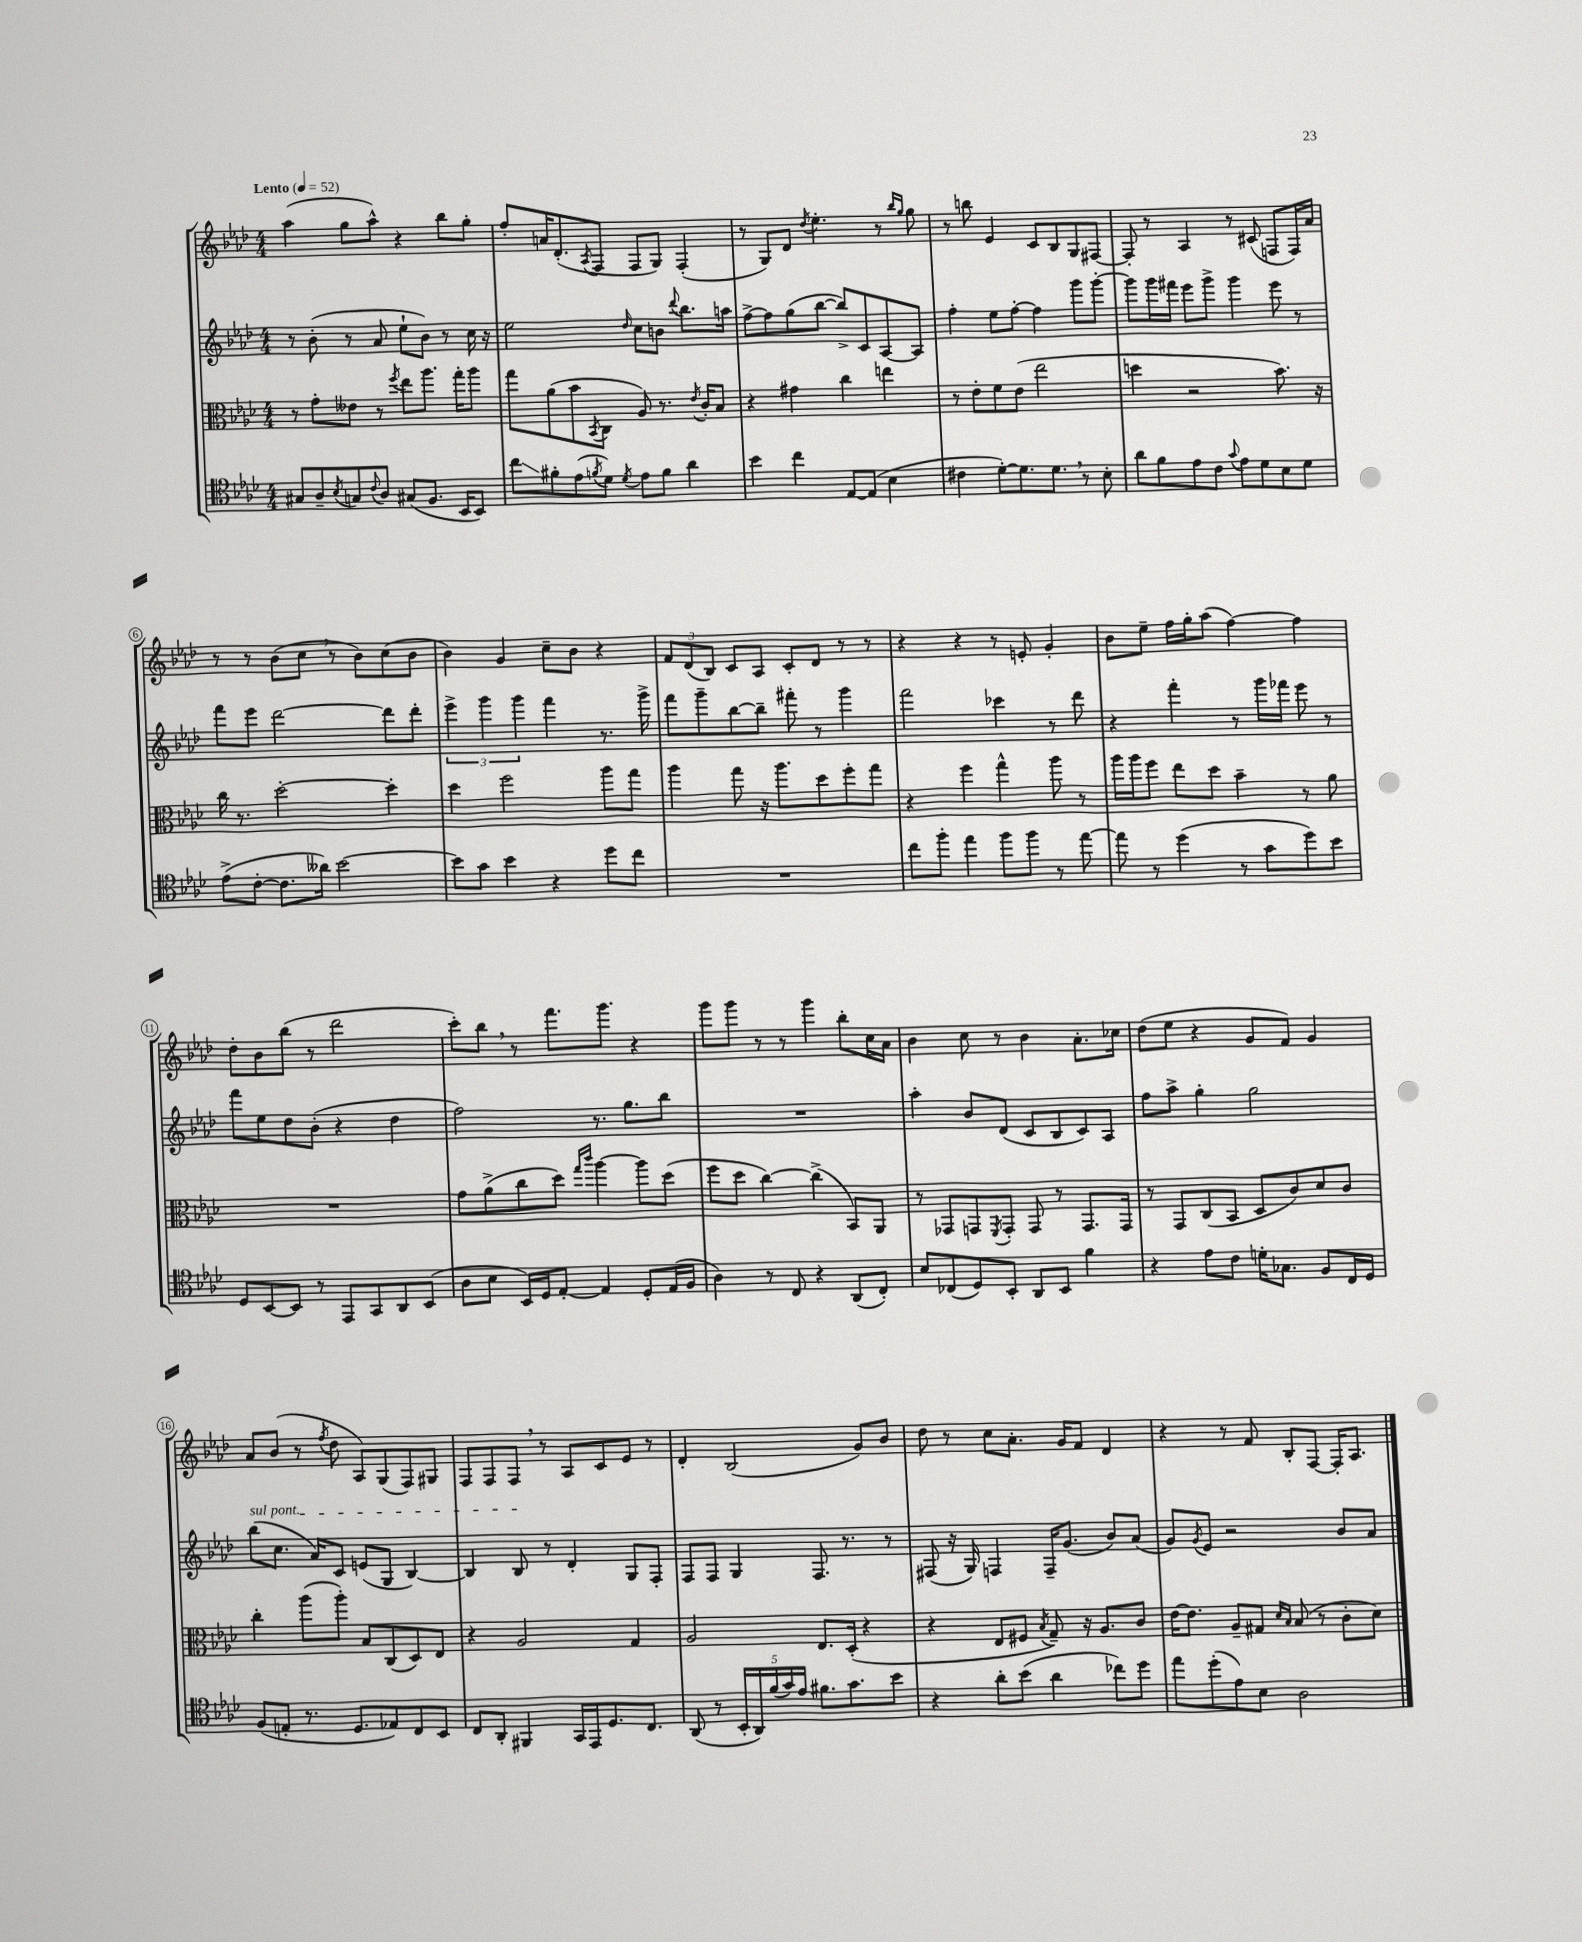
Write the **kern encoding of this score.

**kern	**kern	**kern	**kern
*staff4	*staff3	*staff2	*staff1
*clefC4	*clefC3	*clefG2	*clefG2
*k[b-e-a-d-]	*k[b-e-a-d-]	*k[b-e-a-d-]	*k[b-e-a-d-]
*M4/4	*M4/4	*M4/4	*M4/4
*MM52	*MM52	*MM52	*MM52
8G#/L	8r	8r	(4aa-\
8A-~/	8g'\L	(8b-'\	.
8qB-/	.	.	.
8G/	8e--\J	8r	8gg\L
8qqc/	.	.	.
8A-/J	8r	8a-/	8aa-^^\J)
.	8qff/	.	.
(8G#/L	8ee-\L	8ee-`\L	4r
8.F/J	8.aa-\J	8b-\J)	.
.	.	8r	8bb-\L
16BB-/LK	16gg'\LK	.	.
8BB-/J)	8aa-\J	16cc\	8gg'\J
.	.	16r	.
=	=	=	=
8cc\L	8gg\L	2ee-\	8ff'/L
8f#'\	(8a-\	.	16a/K
.	.	.	(8.d-'/
(8e-\	8b-\	.	.
8qf/	8qBB-/	.	8qA-/
8d-\J)	8C\J	.	8F/J
8qd-/	.	16qqdd-/	.
8e-\L	8A-/)	8cc\L	8F/L
8f\J	8.r	8b\J	8G/J)
.	.	8qqddd-/	.
4a-\	.	8.bb-\L	(4F'/
.	8qe-/	.	.
.	16c'/LK	.	.
.	8B-/J	.	.
.	.	16aa\Jk	.
=	=	=	=
4b-\	4r	[8ff^\L	8r
.	.	8ff\]	8G/L)
4cc\	4g#\	(8gg\	8d-/J
.	.	.	8qdd-/
.	.	[8bb-\J	4.ee-'\
[8E-/L	4cc\	8bb-^/]L)	.
(8E-/]J	.	8c/	.
4B-\	4ee\	[8A-/	8r
.	.	.	16qqbb-/LL
.	.	.	16qqgg/JJ
.	.	8A-/]J	8gg\
=	=	=	=
4c#\	8r	4ff'\	8r
.	8e-'\L	.	8bb\
[8d-'\L)	8f\	8ee-\L	4e-/
8.d-\]	(8e-\J	[8ff'\J	.
.	2ee-\	4ff\]	8c/L
8.d-\J	.	.	.
.	.	.	8B-/
8r	.	8ggg\L	8G/
8B-'\	.	[8ggg'\J	[8F#/J
=	=	=	=
8a-\L	4dd\	8ggg\]L	8F#'/]
8f\	.	16ggg\L	8r
.	.	16fff#\JJ	.
8e-\	2r	8eee-\L	4A-/
8c\J	.	8ggg^\J	.
8qqg/	.	.	.
8e-\L	.	4ggg\	8r
8d-\	.	.	(8c#/
8B-\	8.b-\)	8eee-\	8F/L
8d-\J	.	8r	16F/L)
.	16r	.	16a-/JJ
=	=	=	=
(8e-^\L	16cc\	8fff\L	8r
.	8.r	.	.
[8c'\J	.	8eee-\J	8r
8.c\]L	[2dd-'\	[2ddd-\	(8b-\L
.	.	.	8cc\J
16a--\Jk)	.	.	.
[2b-\	.	.	8r
.	.	.	8b-\L)
.	4dd-'\]	8ddd-\]L	(8cc\
.	.	8ddd-'\J	8b-\J
=	=	=	=
8b-\]L	4dd-\	6eee-^\	4b-\)
8g\J	.	.	.
.	.	6ggg\	.
4b-\	2ff\	.	4g/
.	.	6ggg\	.
4r	.	4fff\	8cc~\L
.	.	.	8b-\J
8dd-\L	8aa-\L	8.r	4r
8cc\J	8gg\J	.	.
.	.	16ggg^\	.
=	=	=	=
1r	4aa-\	8fff\L	12f/L
.	.	.	(12d-/
.	.	8ggg~\	.
.	.	.	12B-/J)
.	8gg\	[8bb-\	8c/L
.	16r	8bb-~\]J	8A-/J
.	8.aa-\L	.	.
.	.	8fff#'\	8c'/L
.	8dd-\	8r	8d-/J
.	8ff'\	4ggg\	8r
.	8gg\J	.	8r
=	=	=	=
8cc\L	4r	2fff\	4r
8ff'\J	.	.	.
4ee-\	4ff\	.	4r
8ff\L	4gg^^\	4ccc-\	8r
8ff\J	.	.	8e'/
8r	8aa-\	8r	4g'/
[8ee-\	8r	8ddd-\	.
=	=	=	=
8ee-\]	16aa-\LL	4r	8b-\L
.	16aa-\J	.	.
8r	8ff\J	.	8ee-~\J
(4dd-\	8ee-\L	4fff'\	16ff\LL
.	.	.	16gg'\J
.	8dd-\J	.	(8aa-\J
8r	4b-~\	8r	[4ff\)
8g\L	.	16ggg\LL	.
.	.	16fff-\JJ	.
8dd-\)	8r	8eee-\	4ff\]
8b-\J	8a-\	8r	.
=	=	=	=
8D-/L	1r	8fff\L	8dd-'\L
[8BB-/	.	8ee-\	8b-\
8BB-/]J	.	8dd-\	(8bb-\J
8r	.	(8b-'\J	8r
8EE-/L	.	4r	2ddd-\
8GG/	.	.	.
8AA-/	.	4dd-\	.
(8BB-/J	.	.	.
=	=	=	=
8A-\L	8g\L	2ff\)	8ccc'\L)
8B-\J	(8a-^\	.	8bb-\J
16BB-/LL)	8cc\	.	8r
16D-/J	.	.	.
[8E-'/J	8dd-\J)	.	8.fff\L
.	16qqgg/LL	.	.
.	16qqccc/JJ	.	.
4E-/]	[4aa-\	8.r	.
.	.	.	8.ggg\J
.	.	8.gg\L	.
8D-'/L	8aa-\]L	.	4r
(16E-/L	(8dd-\J	8bb-\J	.
16F/JJ	.	.	.
=	=	=	=
4A-\)	8ff\L	1r	8ggg\L
.	8dd-\J	.	8ggg\J
8r	[4cc\)	.	8r
8C/	.	.	8r
4r	(4cc^\]	.	4ggg\
(8AA-/L	8BB-/L)	.	8bb-'\L
8C'/J)	8AA-/J	.	16cc\L
.	.	.	16a-\JJ
=	=	=	=
8B-/L	8r	4aa-'\	4b-\
(8C-/	8GG-/L	.	.
8D-/)	8GG/	8b-/L	8cc\
.	8qFF/	.	.
8BB-'/J	8GG'/J	(8d-/J	8r
8AA-/L	8GG/	8c/L	4b-\
8BB-/J	8r	8B-/	.
4f\	8.GG/L	8c/)	8.a-'\L
.	.	8A-/J	.
.	16GG/Jk	.	16cc-\Jk
=	=	=	=
4r	8r	8ff\L	(8dd-\L
.	8GG/L	8aa-^\J	8ee-\J
8e-\L	(8C/	4gg'\	4r
8c\J	8BB-/J	.	.
16d'\LK	8D-/L	2gg\	8g/L
8.G-\J	.	.	.
.	8c/)	.	8f/J)
8F/L	8d-/	.	4g/
16C/L	8c/J	.	.
16D-/JJ	.	.	.
=	=	=	=
(8F/L	4cc'\	(8bb-\L	8a-/L
8E'/J	.	8.cc\J	(8b-/J
8.r	(8aa-\L	.	8r
.	.	16a-/LK)	.
.	.	.	8qff/
.	8aa-'\J)	8c/J	8dd-\
8.D-/L	.	.	.
.	8B-/L	(8e/L	8A-/L)
8E-/)	(8C/	8G/J	(8G/
8C/	8D-/)	[4B-/)	8F/)
8BB-/J	8E-/J	.	8G#/J
=	=	=	=
8C/L	4r	4B-/]	8F/L
8AA-'/J	.	.	8F/
4FF#/	2A-/	8B-/	8F/J
.	.	8r	8r
16GG/LL	.	4d-'/	8A-/L
16EE-/J	.	.	.
8.D-/	.	.	8c/
.	4G/	8G/L	8e-/J
8.C/J	.	.	.
.	.	8F'/J	8r
=	=	=	=
(8AA-/	2A-/	8F/L	4d-'/
8r	.	8F/J	.
20BB-'/LL	.	4G/	(2B-/
20AA-/)	.	.	.
(20f/	.	.	.
20g/)	.	.	.
20e-/JJ	.	.	.
8.f#\L	8.E-/L	8.F/	.
8.g\	(16D-'/Jk	8.r	.
.	4r	.	8g/L)
8b-\J	.	8r	8b-/J
=	=	=	=
4r	4r	(8F#/	8dd-\
.	.	16r	8r
.	.	16G/)	.
8a-'\L	8E-/L	4F/	8cc\L
(8b-\J	8F#/J	.	8.a-'\J
.	8qB-/	.	.
4a-\	8G~/)	16F~/LK	.
.	.	(8.g/J	16g/LK
.	16r	.	8f/J
.	8.A-/L	.	.
8cc-\L)	.	8b-/L)	4d-/
8dd-\J	8c/J	(8a-/J	.
=	=	=	=
8ee-\L	[16e-\LK	8g/L)	4r
.	8.e-\]J	.	.
.	.	8qg/	.
(8dd-'\	.	8e-/J	.
8e-\)	8A-~/L	2r	8r
8B-\J	8G#/J	.	8f/
.	16qqd-/LL	.	.
.	16qqB-/JJ	.	.
2A-\	(8B-/	.	8B-'/L
.	8r	.	[8F/J
.	8c'\L	8b-/L	16F'/]LK
.	.	.	8.A-/J
.	8d-\J)	8a-/J	.
==	==	==	==
*-	*-	*-	*-
